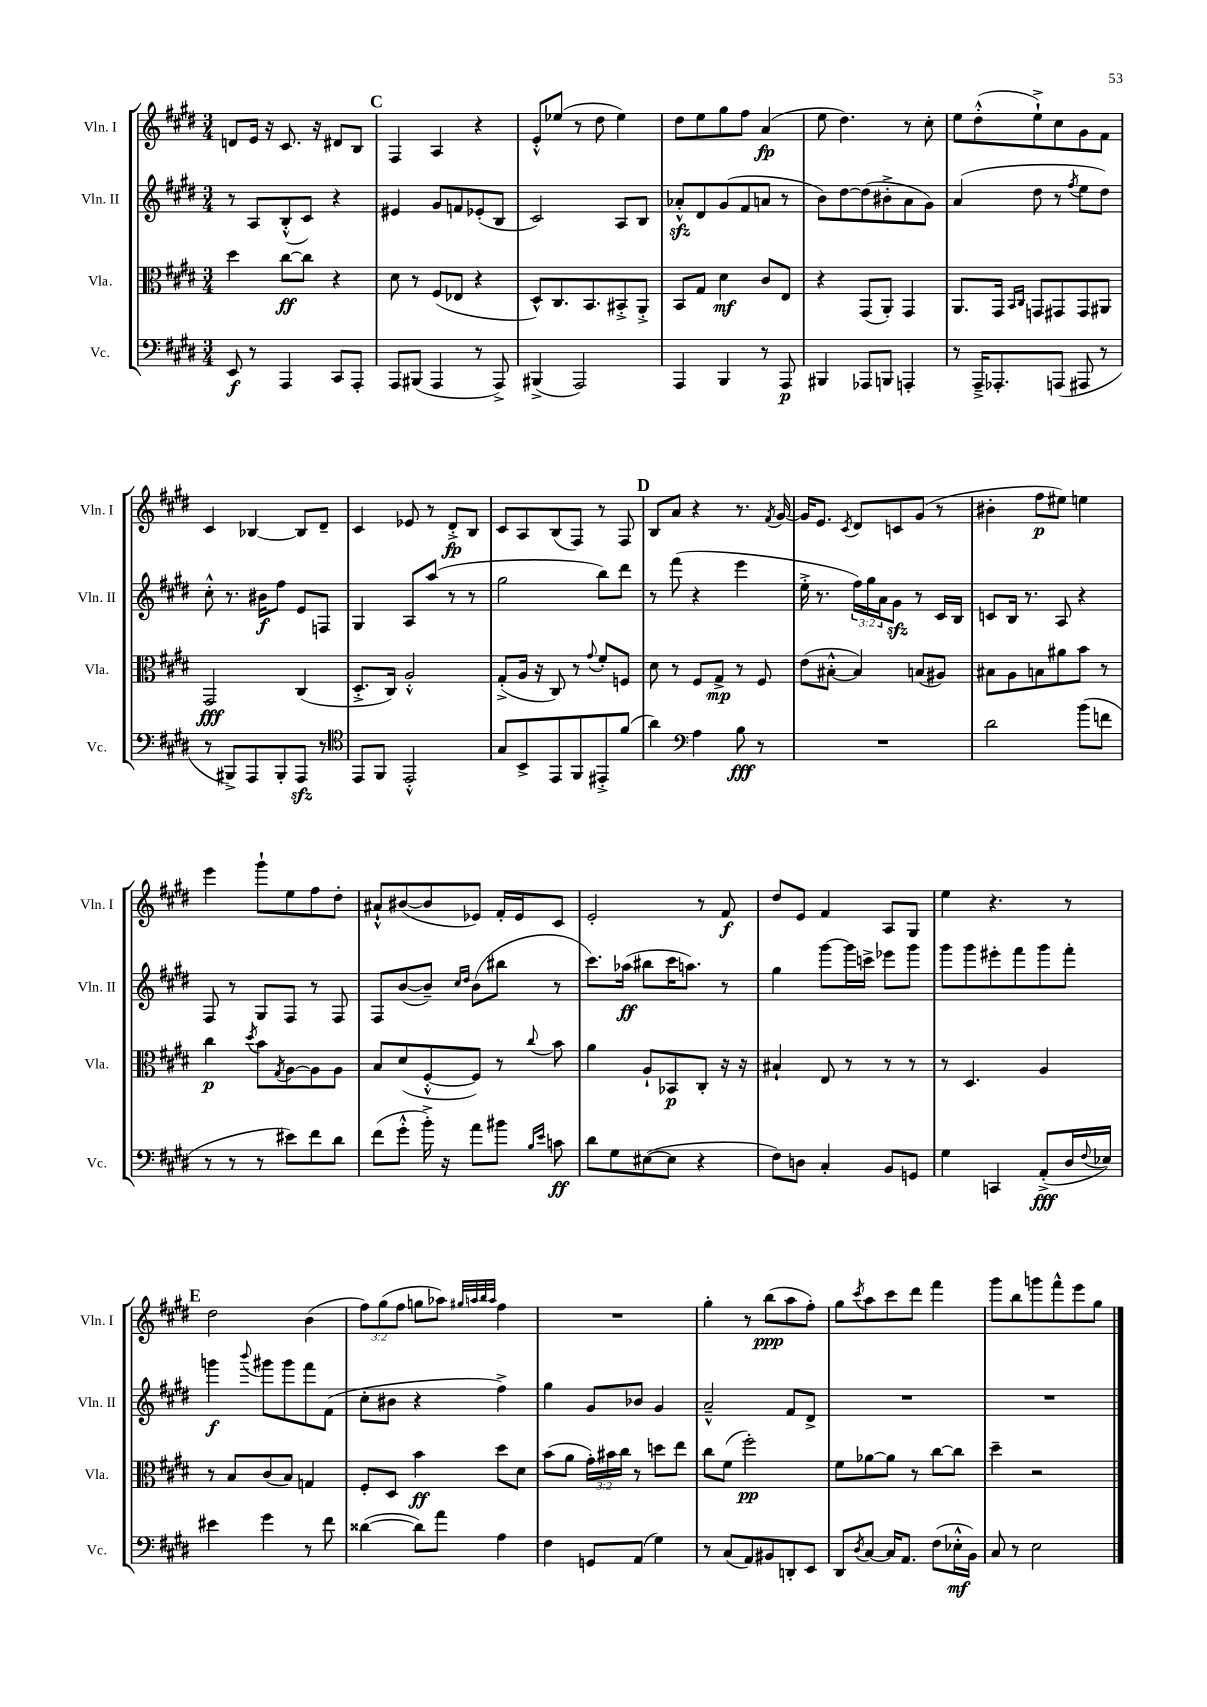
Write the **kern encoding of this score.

**kern	**kern	**kern	**kern
*staff4	*staff3	*staff2	*staff1
*clefF4	*clefC3	*clefG2	*clefG2
*k[f#c#g#d#]	*k[f#c#g#d#]	*k[f#c#g#d#]	*k[f#c#g#d#]
*M3/4	*M3/4	*M3/4	*M3/4
8EE	4dd#	8r	8d
8r	.	8A	16e
.	.	.	16r
4AAA	[8cc#	(8B'^^	8.c#
.	8cc#]	8c#)	.
.	.	.	16r
8CC#	4r	4r	8d#
8AAA'	.	.	8B
=	=	=	=
8AAA	8d#	4e#	4F#
(8BBB#	8r	.	.
4AAA	(8F#	8g#	4A
.	8E-	8f	.
8r	4r	(8e-'	4r
8AAA^)	.	8B	.
=	=	=	=
(4BBB#^	8D#^^)	2c#)	8e'^^
.	8.C#	.	(8ee-
2AAA)	.	.	8r
.	8.BB	.	.
.	.	.	8dd#
.	8BB#'^	8A	4ee-)
.	8AA'^	8B	.
=	=	=	=
4AAA	8BB	8a-'^^	8dd#
.	8G#	8d#	8ee
4BBB	4d#	(8g#	8gg#
.	.	8f#	8ff#
8r	8c#	8a	(4a
8AAA	8E	8r	.
=	=	=	=
4BBB#	4r	8b)	8ee
.	.	[8dd#	4.dd#)
8AAA-	(8GG#	(8dd#]	.
8BBB	8AA')	8b#'^	.
4AAA'	4GG#	8a	8r
.	.	8g#)	8cc#'
=	=	=	=
8r	8.AA	(4a	8ee
16AAA~^	.	.	(8dd#'^^
8.AAA-'	16GG#	.	.
.	16qqBB	.	.
.	16qqC#	.	.
.	8GG	8dd#	8ee`^)
(8AAA	8GG#	8r	8cc#
.	.	8qff#	.
8AAA#	8GG#	8ee	8g#
8r	8AA#	8dd#)	8f#
=	=	=	=
8r	2GG#	8cc#'^^	4c#
8BBB#^)	.	8.r	.
8AAA	.	.	[4B-
.	.	16b#	.
8BBB#'	.	8ff#	.
8AAA	(4C#	8e	8B-]
8r	.	8F	8d#~
=	=	=	=
*clefC4	*	*	*
8EE	8.D#'^	4G#	4c#
8FF#	.	.	.
.	16C#)	.	.
2EE'^^	2A'^^	8A	8e-
.	.	(8aa	8r
.	.	8r	8d#'^
.	.	8r	8B
=	=	=	=
8G#	(8G#'^	2gg#	8c#
8BB^	16A	.	8A
.	16r	.	.
8EE	8C#)	.	(8B
8FF#	8r	.	8F#)
.	8qqg#	.	.
8EE#'^	8f#'	8bb)	8r
(8f#	8F	8ddd#	8F#
=	=	=	=
4a)	8d#	8r	8B
.	8r	(8fff#	8a
*clefF4	*	*	*
4A	8F#	4r	4r
.	8G#^	.	.
8B	8r	4eee	8.r
8r	8F#	.	.
.	.	.	8qf#
.	.	.	[16g#
=	=	=	=
2.r	(8e	16ee'^	16g#]
.	.	8.r	8.e
.	[8B#'^^	.	.
.	.	.	8qc#
.	4B#])	24ff#)	8d#
.	.	24gg#	.
.	.	24a	.
.	.	8g#	8c
.	(8B	8r	(8g#
.	8A#)	16c#	8r
.	.	16B	.
=	=	=	=
2d#	8B#	8c	4b#'
.	8A	16B	.
.	.	8.r	.
.	8B	.	8ff#
.	8a#	8A	8ee#)
(8b	8b	4r	4ee
8f	8r	.	.
=	=	=	=
8r	4cc#	8F#	4eee
8r	.	8r	.
.	8qdd#	.	.
8r	8b	8G#	8ggg#`
.	8qG#	.	.
8e#)	[8A	8F#	8ee
8f#	8A]	8r	8ff#
8d#	8A	8F#	8dd#'
=	=	=	=
(8f#	8B	8F#	8a#`^^
8g#'^^	(8d#	([8b	([8b#
16b'^)	[8F#'^^	8b~])	8b#]
16r	.	.	.
.	.	16qqcc#	.
.	.	16qqdd#	.
8a	8F#])	(8b	8e-)
8b#	8r	8bb#	16f#'
.	.	.	16e-
16qqB	.	.	.
16qqe	8qqcc#	.	.
8c	8b	8r	8c#
=	=	=	=
8d#	4a	8.ccc#)	2e'
8G#	.	.	.
.	.	(16aa-	.
([8E#	8A`	8bb#	.
8E#]	8BB-	16ccc#	.
.	.	8.aa)	.
4r	8C#'	.	8r
.	16r	8r	8f#
.	16r	.	.
=	=	=	=
8F#)	4B#`	4gg#	8dd#
8D	.	.	8e
4C#'	8E	[8ggg#	4f#
.	8r	16ggg#]	.
.	.	16ccc^	.
8BB	8r	8eee-	8A
8GG	8r	8ggg#	8G#
=	=	=	=
4G#	8r	8ggg#	4ee
.	4.D#	8ggg#	.
4CC	.	8eee#'	4.r
.	.	8fff#	.
(8AA'^	4A	8ggg#	.
16D#	.	8fff#'	8r
8qqF#	.	.	.
16E-)	.	.	.
=	=	=	=
4e#	8r	4ggg	2dd#
.	8B	.	.
.	.	8qqbbb	.
4g#	(8c#	8ggg#	.
.	8B)	8ggg#	.
8r	4G	8fff#	(4b
8f#	.	(8f#	.
=	=	=	=
([4d##	8F#'	8cc#'	12ff#)
.	.	.	(12gg#
.	8D#	8b#	.
.	.	.	12ff#
8d##])	4b	4r	8gg
8a	.	.	8aa-)
.	.	.	32qqgg#
.	.	.	32qqaa
.	.	.	32qqbb
.	.	.	32qqaa
4A	8dd#	4ff#^)	4ff#
.	8d#	.	.
=	=	=	=
4F#	(8b	4gg#	2.r
.	8a	.	.
8GG	24g#')	8g#	.
.	24b#	.	.
.	24cc#	.	.
(8AA	8r	8b-	.
4G#)	8dd	4g#	.
.	8ee	.	.
=	=	=	=
8r	8cc#	2a~^^	4gg#'
(8C#	(8f#	.	.
8AA)	2ff#')	.	8r
8BB#	.	.	(8bb
8DD'	.	8f#	8aa
8EE	.	8d#^	8ff#')
=	=	=	=
8DD#	8f#	2.r	8gg#
8qD#	.	.	8qccc#
[8C#	[8a-	.	8aa
16C#]	8a-]	.	8ccc#
8.AA	.	.	.
.	8r	.	8ddd#
(8F#	[8cc#	.	4fff#
16E-'^^	8cc#]	.	.
16BB)	.	.	.
=	=	=	=
8C#	4dd#~	2.r	8ggg#
8r	.	.	8bb
2E	2r	.	8ggg
.	.	.	8fff#^^
.	.	.	8eee
.	.	.	8gg#
==	==	==	==
*-	*-	*-	*-
